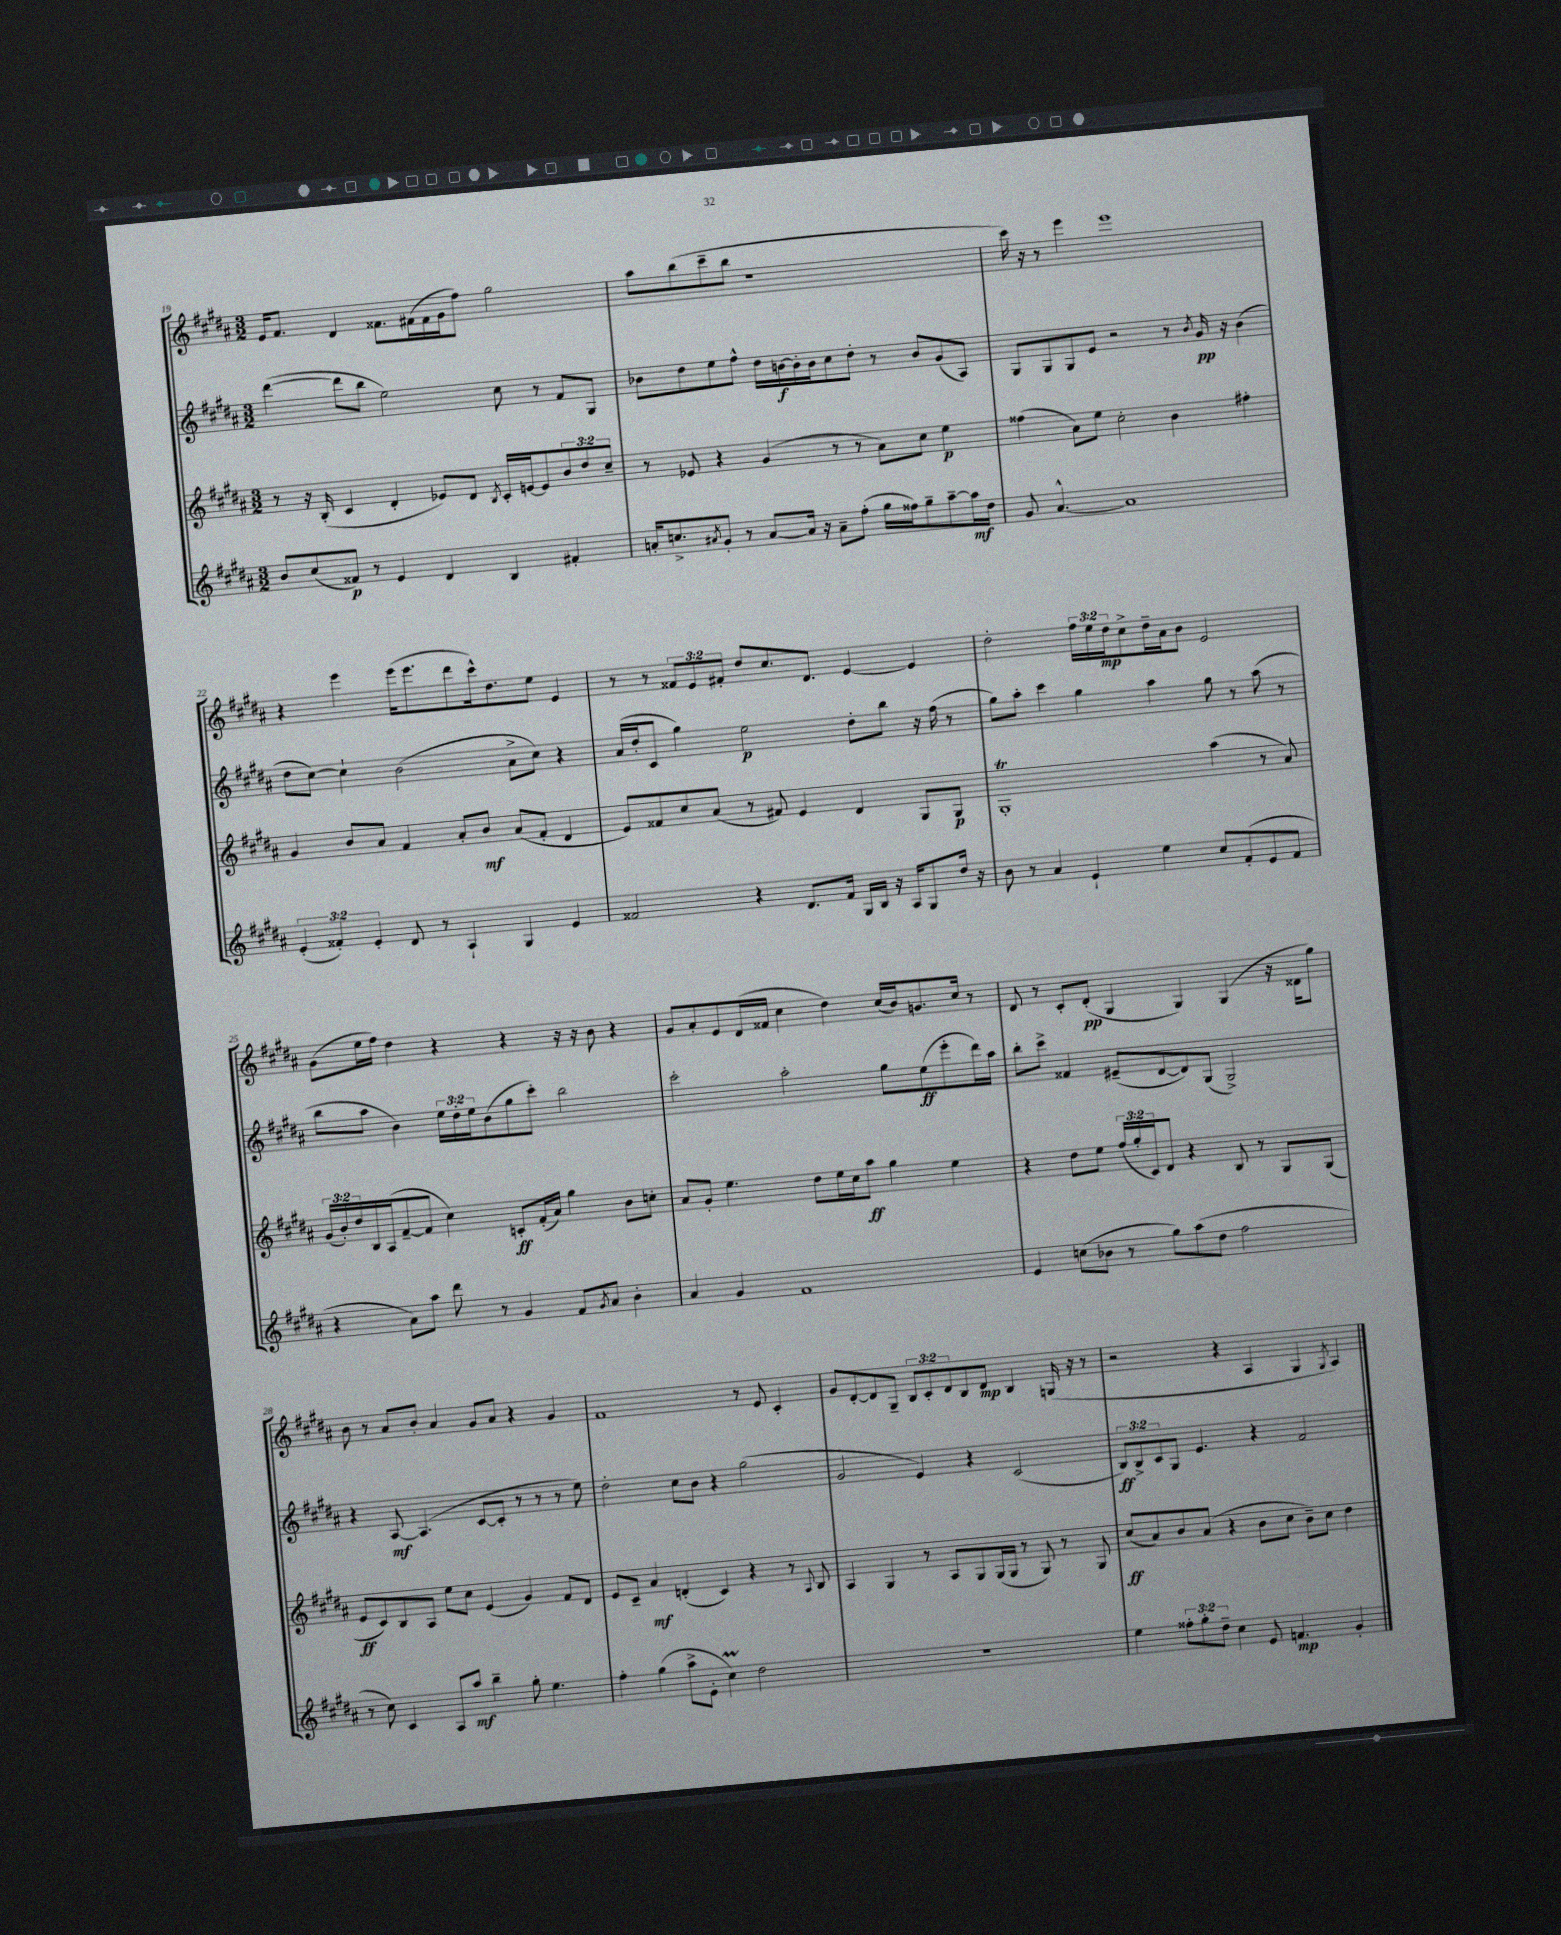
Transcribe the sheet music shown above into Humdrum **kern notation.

**kern	**kern	**kern	**kern
*staff4	*staff3	*staff2	*staff1
*clefG2	*clefG2	*clefG2	*clefG2
*k[f#c#g#d#a#]	*k[f#c#g#d#a#]	*k[f#c#g#d#a#]	*k[f#c#g#d#a#]
*M3/2	*M3/2	*M3/2	*M3/2
8b/L	8r	([4ddd#\	16e/LK
.	.	.	8.f#/J
(8cc#/	16r	.	.
.	(16B'/	.	.
8f##/J)	4c#/	8ddd#\]L	4d#/
8r	.	8bb\J	.
4e/	4d#'/	2ee\)	8.f##\L
.	.	.	(16f#\L
4d#/	8e-/L)	.	16f#\
.	.	.	16g#\J
.	8d#/J	.	8ff#\J)
.	8qB/	.	.
4B/	16c#'/LL	8cc#\	2gg#\
.	[16e/J	.	.
.	8e/]	8r	.
4f#'/	12b/	8f#/L	.
.	12dd#/	.	.
.	.	8G#/J	.
.	12cc#~/J	.	.
=	=	=	=
16a'/LK	8r	8b-\L	8aa#\L
8.cc^/	.	.	.
.	8e-/	8dd#\	(8bb\
8qa#/	.	.	.
8g#'/J	4r	8ee\	8ccc#~\
8r	.	8ff#^^\J	8bb\J
[8a#/L	(4g#/	16dd#\LL	1r
.	.	[16b\	.
16a#/]Jk	.	16b'\]	.
16r	.	16b\J	.
8a#~\L	8r	8cc#\	.
(8ff#'\J	8r	8dd#'\J	.
16gg#\LL	8a#\L)	8r	.
16ff##\J)	.	.	.
8gg#~\	8cc#\J	8b/L	.
[8aa#~\	4ee\	(8g#/	.
16aa#\]L	.	8A#/J)	.
16dd#\JJ	.	.	.
=	=	=	=
8g#/	(4ff##\	8G#/L	16ccc#\)
.	.	.	16r
[4.a#^^/	.	8G#/	8r
.	8a#\L)	8G#/	4eee\
.	8ee\J	8e/J	.
1a#]	2cc#'\	2r	1eee
.	4b\	8r	.
.	.	8qb/	.
.	.	16g#/	.
.	.	16r	.
.	4ff#'\	(4b\	.
=	=	=	=
(6e'/	4g#/	8dd#\L	4r
.	.	[8cc#\J)	.
6f##'/)	.	.	.
.	8b/L	4cc#`\]	4eee\
6e'/	.	.	.
.	8a#/J	.	.
8d#/	4f#/	(2b\	(16eee\LK
.	.	.	8.eee\
8r	.	.	.
4A#`/	8a#'/L	.	8ddd#\
.	8b/J	.	16ccc#^^\k)
.	.	.	8.dd#\
4G#/	(8a#/L	8a#^\L	.
.	8f#'/J	8cc#\J)	8ee\J
4e/	4d#/	4r	4e/
=	=	=	=
2f##/	8e/L)	(16a#/LL	8r
.	.	16dd#'/J	.
.	8f##/	8c#/J	8r
.	8cc#/	4gg#\)	12f##/L
.	.	.	12e/
.	(8a#/J	.	.
.	.	.	12f#'/J
4r	8r	2ee\	8dd#/L
.	8f#/)	.	8.cc#/
8.d#/L	4e/	.	.
.	.	.	8.d#/J
16f##/Jk	.	.	.
16G#/LL	4d#/	8dd#'\L	[4e/
16B/JJ	.	.	.
16r	.	8bb\J	.
16A#/LK	.	.	.
8G#/	8G#/L	16r	4e/]
.	.	(16ff#\	.
16dd#/Jk	8G#/J	8r	.
16r	.	.	.
=	=	=	=
8b\	1G#'	8gg#\L)	2dd#'\
8r	.	8aa#'\J	.
4a#/	.	4ccc#\	.
4e`/	.	4gg#\	24ff#\LL
.	.	.	24ee\
.	.	.	24dd#\J
.	.	.	8cc#^\
4ee\	.	4aa#\	16dd#~\L
.	.	.	16a#\J
.	.	.	8b\J
8cc#/L	(4aa#\	8gg#\	2e/
(8f#'/	.	8r	.
8e/	8r	(8aa#\	.
8f#/J	8a#/)	8r	.
=	=	=	=
4r	(24g#/LL	8bb\L	(8g#\L
.	24b'/)	.	.
.	24dd#/	.	.
.	16B/	8aa#\J	16ee\L
.	(16A#/J	.	16ff#\JJ)
8a#\L)	[8f#~/	4b\)	4dd#\
8aa#\J	8f#/]J	.	.
8ddd#\	4cc#\)	24ee\LL	4r
.	.	24dd#'\	.
.	.	24ee\J	.
8r	.	(8b\	.
4g#/	8c'/L	8gg#\	4r
.	(16f#'/L	8ccc#'\J)	.
.	16a#/JJ)	.	.
8f#/L	4gg#\	2bb\	16r
.	.	.	16r
8qg#/	.	.	.
8a#/J	.	.	8b\
4b'\	8b\L	.	4r
.	8cc'\J	.	.
=	=	=	=
4a#/	8a#/L	2ccc#'\	8g#/L
.	8g#'/J	.	8a#'/
4g#/	4.ee\	.	8e/
.	.	.	(16d#/L
.	.	.	16f##/JJ
1f#	.	2aa#'\	4cc#\
.	8dd#\L	.	.
.	16ee\L	.	4dd#\)
.	16cc#\J	.	.
.	8aa#\J	.	.
.	4gg#\	8gg#\L	(16cc#/LL
.	.	.	16b/J)
.	.	(8ee\	8.g/
.	4ee\	8eee'\	.
.	.	.	16cc#/Jk
.	.	16ddd#\L)	8r
.	.	16aa#\JJ	.
=	=	=	=
4e/	4r	8bb'\L	8d#/
.	.	8ccc#^\J	8r
(8cc\L	8dd#\L	4f##/	8c#'/L
8b-\J	8ee\J	.	(8d#'/J
8r	(24ff#/LL	(8e#~/L	4G#/
.	24gg#'/	.	.
.	24c#/J)	.	.
8gg#\L)	8d#/J	[8d#/	.
(8aa#\	4r	8d#/])	4G#/)
8dd#\J	.	(8G#/J	.
2ff#\	8B/	2G#^/)	(4G#/
.	8r	.	.
.	8G#/L	.	16r
.	.	.	16d##\LK
.	(8G#/J	.	8gg#\J)
=	=	=	=
8r	8e/L	4r	8b\
8cc#\)	8c#/)	.	8r
4c#/	8B/	[8A#/	8a#/L
.	8A#/J	(4.A#/]	8b'/J
8A#/L	8ee\L	.	4a#/
8aa#/J	8cc#\J	.	.
4bb~\	(4e/	[8c#/L	8g#/L
.	.	8c#'/]J	8a#/J
8gg#'\	4g#/)	8r	4r
4.ee\	.	8r	.
.	8f#/L	8r	4g#/
.	8d#/J	8ee\)	.
=	=	=	=
4ff#'\	8e/L	2dd#'\	1f#
.	8c#~/J	.	.
(4gg#\	4a#/	.	.
8aa#^\L	(4d'/	8cc#\L	.
8e'\J	.	8b\J	.
4cc#\)	4c#/)	4r	.
2dd#\	4r	(2gg#\	8r
.	.	.	8e/
.	8r	.	4c#'/
.	8qqA#/	.	.
.	8B/	.	.
=	=	=	=
1.r	4A#/	2g#/	8g#/L
.	.	.	[8d#'/
.	4G#/	.	8d#/]
.	.	.	8G#~/J
.	8r	4e/)	12B/L
.	.	.	12c#'/
.	8A#/L	.	.
.	.	.	12d#/
.	8G#/	4r	8B/
.	(16G#/L	.	8d#/J
.	16G#/JJ	.	.
.	8r	(2c#/	4B/
.	8G#/)	.	.
.	8r	.	(16G/
.	.	.	16r
.	8G#/	.	8r
=	=	=	=
4ee\	(8cc#/L	12B/L)	2r
.	.	12B^/	.
.	8a#/)	.	.
.	.	12c#/	.
12ff##'\L	8b/	8G#/J	.
12gg#'\	.	.	.
.	(8a#/J	4.e/	.
12dd#~\J	.	.	.
4cc#\	4r	.	4r
8e/	8b\L	4r	4A#/
4.f/	8cc#\J	.	.
.	8b~\L)	2f#/	4G#/
.	8cc#\J	.	.
.	.	.	8qG#/
4g#'/	4dd#\	.	4A#/)
==	==	==	==
*-	*-	*-	*-
